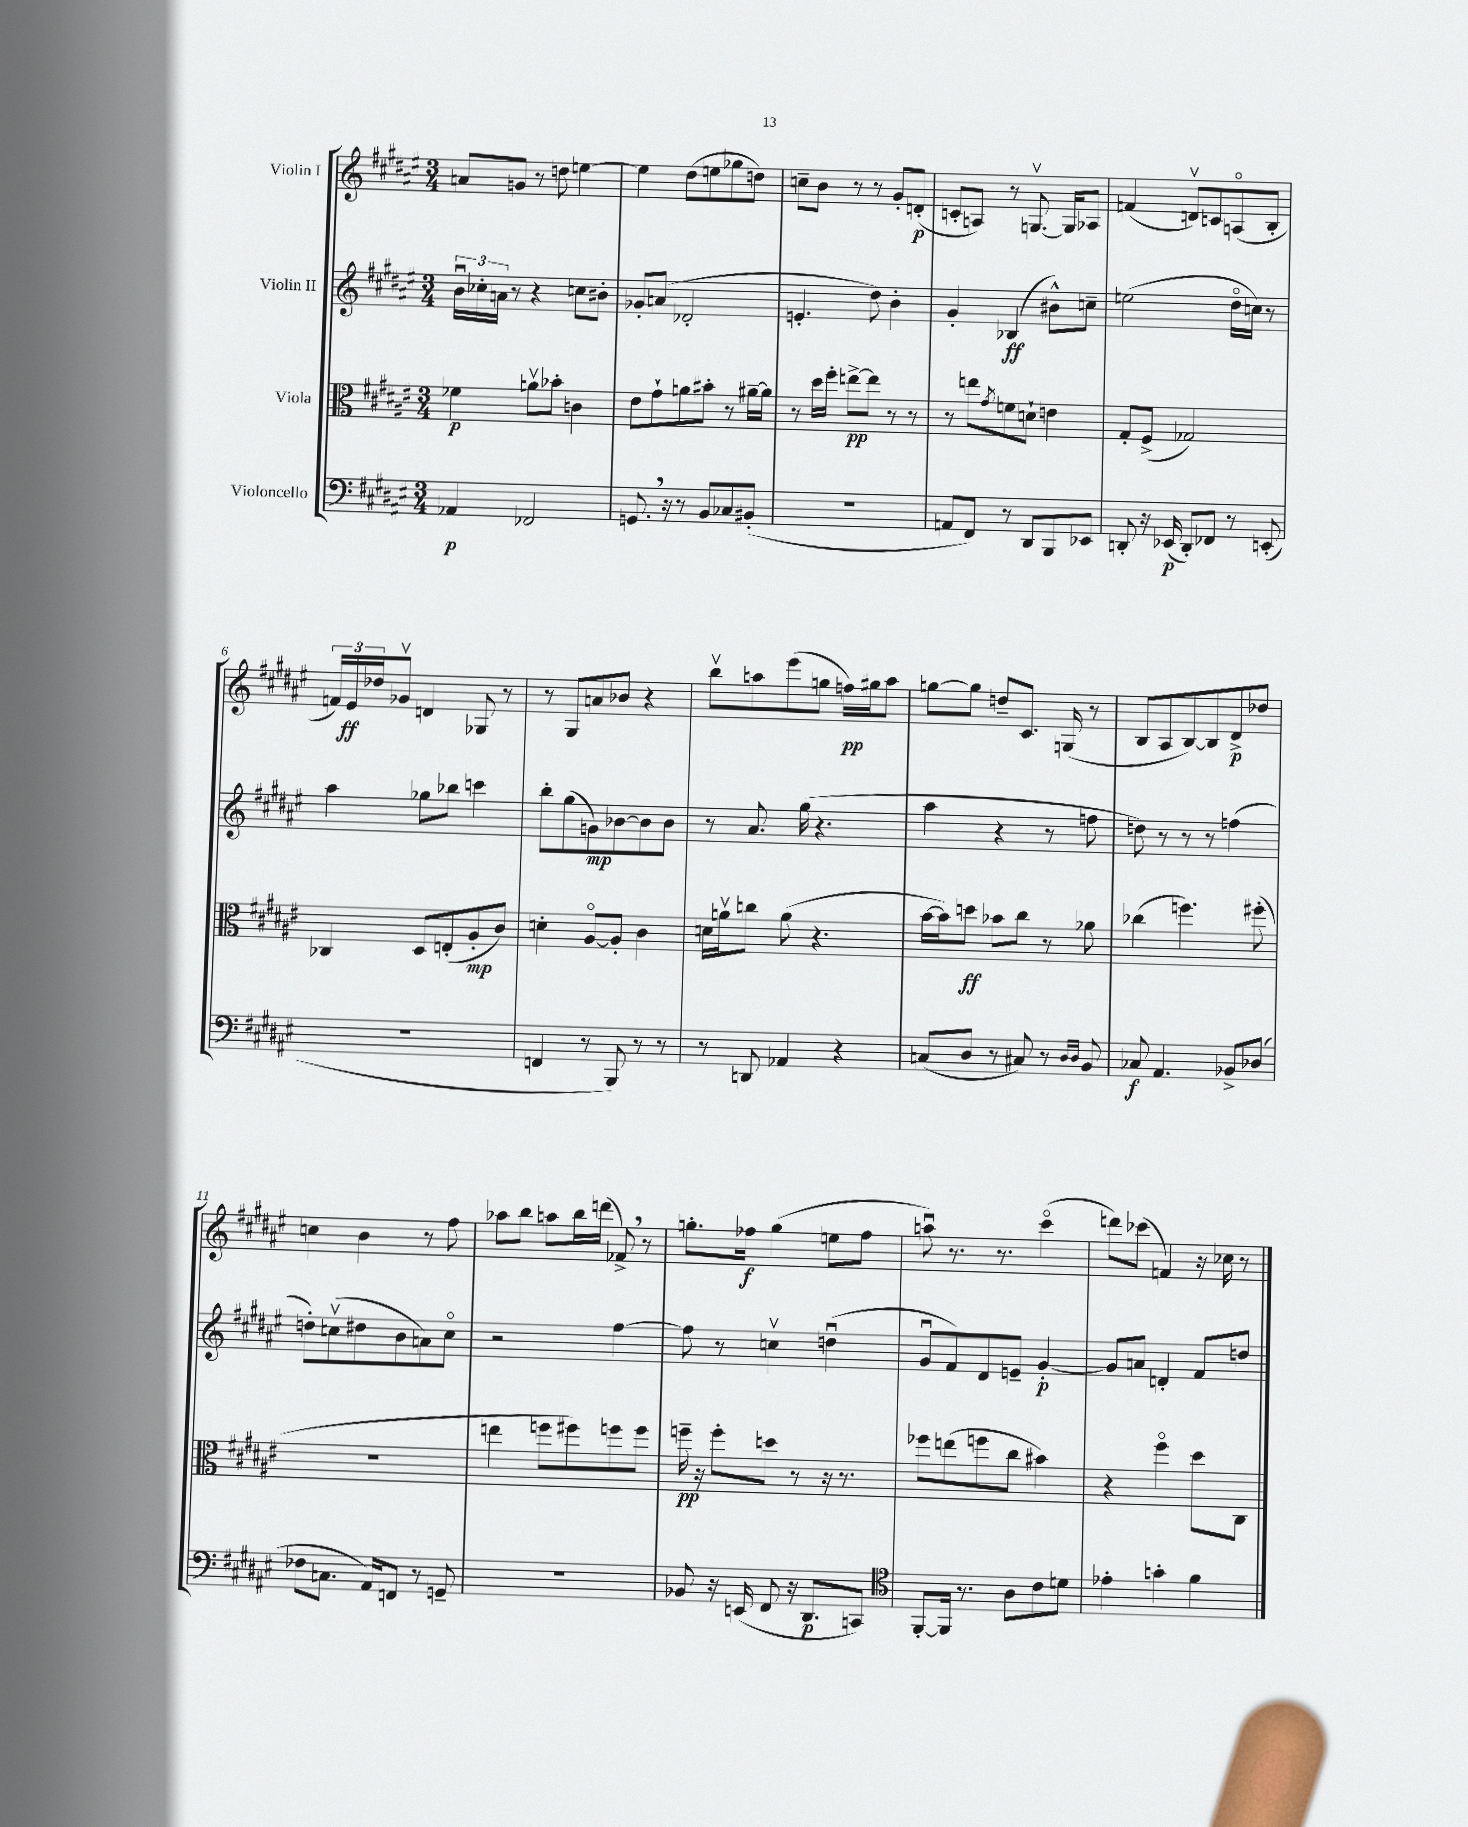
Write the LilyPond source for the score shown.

<<
\new StaffGroup <<
\new Staff = "s0" \with { instrumentName = "Violin I" } {
    \clef treble \key fis \major \numericTimeSignature \time 3/4
    a'8 g'8 r8 d''8 e''4~ |
    e''4 dis''8( e''8 ges''8 d''8) |
    c''8-- b'8 r8 r8 gis'8-. d'8-.\p( |
    c'8-. a8) r8 g8.~\upbow g16 aes8 |
    f'4( d'8\upbow) c'8 a8\flageolet( b8-. |
    \tuplet 3/2 { f'16) eis'16\ff des''16 } ges'8\upbow d'4 ges8 r8 |
    r8 gis8 a'8 bes'8 r4 |
    b''8\upbow a''8 eis'''8( g''8 f''16\pp) gis''16 a''8 |
    g''8~ g''8 d''8-- cis'8. g16( r8 |
    b8 ais8 b8~) b8 dis'8->\p des''8 |
    c''4 b'4 r8 fis''8 |
    aes''8 b''8 a''8 b''16 d'''16( fes'8->) \breathe r8 |
    g''8.-. fes''16\f g''4( e''8 fes''8 |
    a''8\downbow) r8. r8. cis'''4\flageolet( |
    d'''8) ces'''8( f'4) r16 ces''16 r8 \bar "|." |
}
\new Staff = "s1" \with { instrumentName = "Violin II" } {
    \clef treble \key fis \major \numericTimeSignature \time 3/4
    \tuplet 3/2 { b'16\downbow ces''16-. a'16 } r8 r4 c''8 bis'8-. |
    ges'8-. a'8( des'2-. |
    e'4.-. dis''8) b'4-. |
    gis'4-. bes4\ff( bis'8-^) c''8-- |
    e''2( dis''16\flageolet c''16) r8 |
    ais''4 ges''8 bes''8 c'''4 |
    b''8-. gis''8( g'8\mp) bes'8~ bes'8 bes'8 |
    r8 ais'8. gis''16( r4. |
    ais''4 r4 r8 f''8 |
    d''8) r8 r8 r8 f''4( |
    d''8-.) c''8\upbow( dis''8 b'8 a'8) c''8\flageolet |
    r2 fis''4~ |
    fis''8 r8 c''4\upbow d''4\downbow( |
    gis'8\downbow fis'8) dis'8 e'8-- gis'4~-.\p |
    gis'8 a'8 d'4-. fis'8 d''8 \bar "|." |
}
\new Staff = "s2" \with { instrumentName = "Viola" } {
    \clef alto \key fis \major \numericTimeSignature \time 3/4
    fes'4\p a'8\upbow bes'8-. c'4 |
    eis'8 gis'8-! a'8 bis'8-. r8 ais'16~-- ais'16 |
    r8 dis''16 fis''16-. e''8~->\pp e''8 r8 r8 |
    r8 e''8 \acciaccatura { gis'8 } f'8 d'8-! e'4 |
    gis8-. fis8->( ges2) |
    ces4 dis8 e8-.( ais8-.\mp cis'8) |
    d'4-. ais8~\flageolet ais8-. cis'4 |
    d'16 a'16\upbow c''8 a'8( r4. |
    b'16~ b'16) d''8\ff bes'8 cis''8 r8 aes'8 |
    ces''4( f''4.) fis''8-.( |
    R2. |
    e''4 f''8 fis''8) f''8 f''8 |
    f''16--\pp r16 f''8-. d''8 r8 r16 r8. |
    fes''8 e''8( f''8 cis''8 bis'4) |
    r4 fis''4\flageolet dis''8 cis8 \bar "|." |
}
\new Staff = "s3" \with { instrumentName = "Violoncello" } {
    \clef bass \key fis \major \numericTimeSignature \time 3/4
    aes,4\p fes,2 |
    g,8. \breathe r16 r8 b,8 ces8 bis,8-.( |
    R2. |
    a,8 fis,8) r8 dis,8 b,,8 ees,8 |
    d,8-. r16 ees,16\p( d,8-.) fes,8 r8 e,8-.( |
    R2. |
    f,4 r8 b,,8) r8 r8 |
    r8 d,8 aes,4 r4 |
    c8( dis8 r8 cis8) r8 \grace { dis16 dis16 } b,8 |
    ces8\f ais,4. bes,8-> des8( |
    fes8 c8. ais,16) f,8 r8 g,8-- |
    R2. |
    bes,8 r16 e,16( fis,8 r16 dis,8.\p c,8) |
    \clef tenor fis,8~-. fis,16 r8. ais8 cis'8 d'8 |
    ees'4-. g'4-. fis'4 \bar "|." |
}
>>
>>
